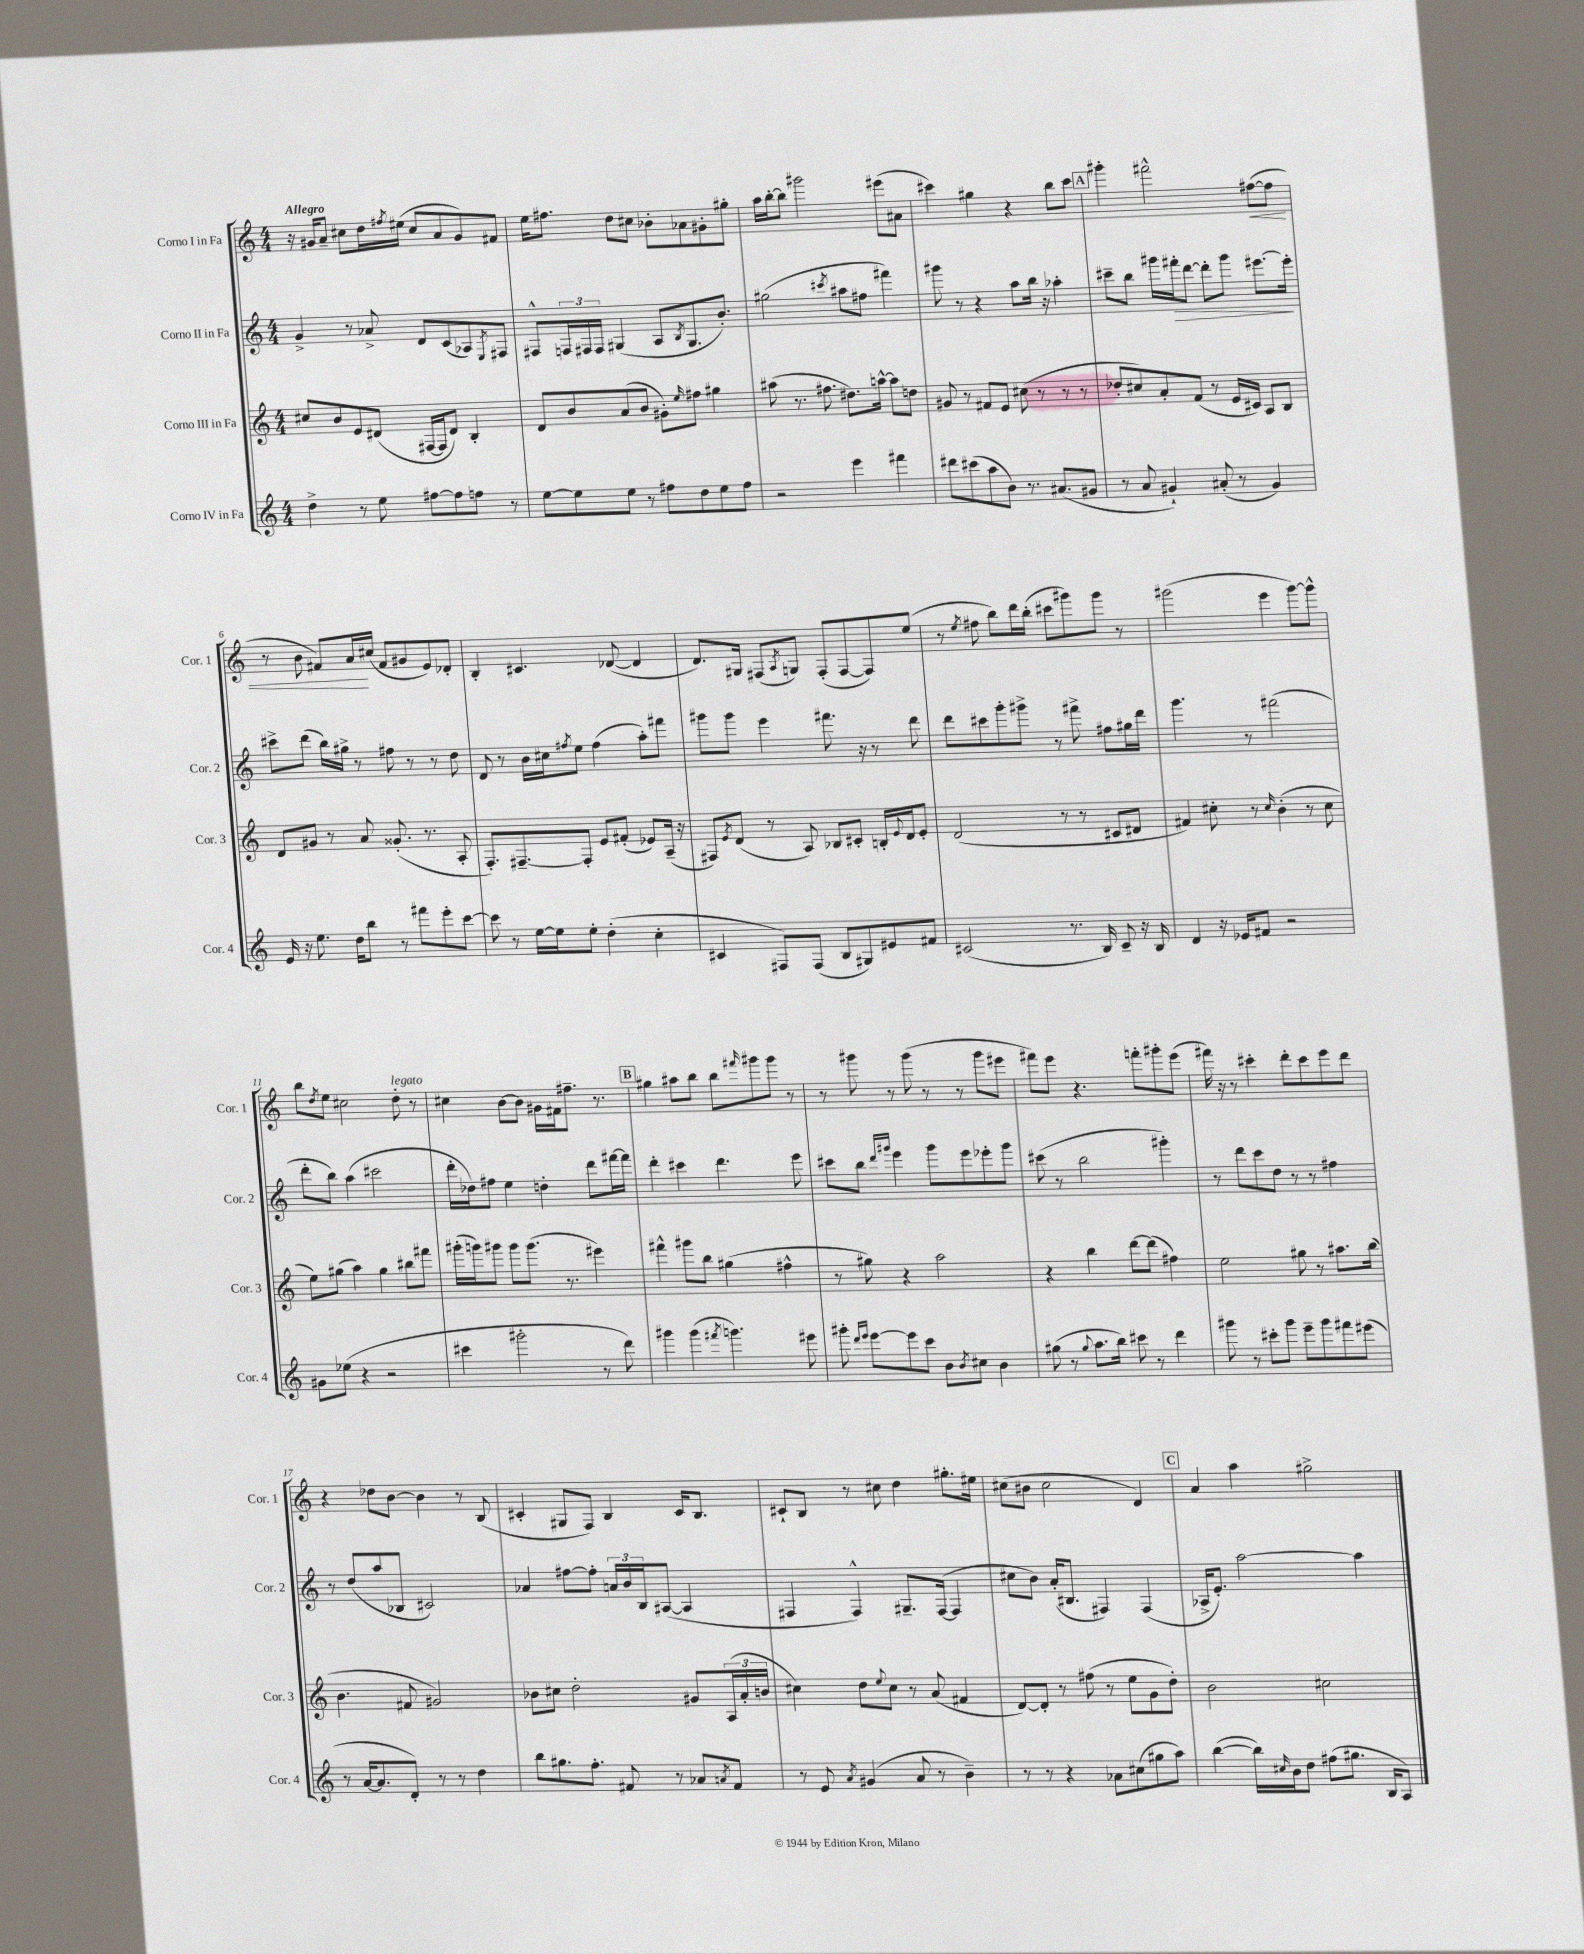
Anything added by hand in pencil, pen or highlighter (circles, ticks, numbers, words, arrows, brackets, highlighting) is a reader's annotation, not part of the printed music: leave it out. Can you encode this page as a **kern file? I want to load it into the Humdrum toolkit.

**kern	**kern	**kern	**kern
*staff4	*staff3	*staff2	*staff1
*clefG2	*clefG2	*clefG2	*clefG2
*k[]	*k[]	*k[]	*k[]
*M4/4	*M4/4	*M4/4	*M4/4
4dd^\	8cc#/L	4g^/	16r
.	.	.	16g#/LK
.	8b/	.	8a~/J
8r	8e/	8r	8cc#\L
8ee\	(8d#/J	8a-^/	16dd\L
.	.	.	8qff#/
.	.	.	(16ee#\JJ
[8ff#\L	[16F#/LL	8d/L	8cc#/L
.	16F#/]J	.	.
8ff#\]	8d#/J)	(8c/	8a/
8ff\J	4B'/	8A-/)	8g#/)
.	.	8qE/	.
8r	.	8F#/J	8f#/J
=	=	=	=
[8ee\L	8d/L	8F#^^/L	16ee\LK
.	.	.	8.ff#\J
8ee\]	8b/	24F/L	.
.	.	24F#/	.
.	.	24F#/JJ	.
8ee\J	(8a/	(4G#/	8dd\L
8r	8b/J	.	8cc#\J
8ff#\L	8g#'\L)	8A/L	8b-'\L
.	16qqee/	8qB/	.
8dd\	8ff#\J	8.G#/	8a-\
8ee\	4gg#\	.	8g#'\
.	.	8.b'/J)	.
8ff#\J	.	.	8gg#'\J
=	=	=	=
2r	(8aa#\	(2gg#\	16aa\LL
.	.	.	[16bb'\J
.	8.r	.	8bb\]J
.	.	.	2ggg#\
.	8.ff#\	.	.
.	.	8qccc#/	.
4eee\	8.dd#\L)	8aa#\L	.
.	.	8ff#\J	.
.	[16aa^^\Jk	.	.
4fff#\	8aa\]L	4fff#\)	(8eee#\L
.	8dd\J	.	8a#\J
=	=	=	=
8ddd#\L	8g#/	8ggg#\	4ccc#\)
(8ccc#\	8r	8r	.
8aa\	8f#/L	4r	4gg#\
8b\J)	8e/J	.	.
8.r	(8cc#\	8aa\L	4r
.	8r	16bb\Jk	.
(8.a#/L	.	16r	.
.	8r	4aa-'\	8bb\L
8g#/J	8r	.	8ccc#\J
=	=	=	=
8r	8dd-'/L	8ccc#~\L	4ggg#'\
8a/	8cc#/)	8bb\J	.
4g#`/)	8a'/	16ggg#\LL	2fff#^^\
.	.	16fff#'\J	.
.	(8f/J	[8ddd\J	.
(8a#'/	8r	8ddd'\]L	.
8r	16e/LL	8ggg#\J	.
.	16c#/JJ)	.	.
4g#/)	8A/L	[8.eee#\L	([8ff#\L
.	8B/J	.	8ff#\]J
.	.	16eee#'\]Jk	.
=	=	=	=
16e/	8d/L	8ccc#^\L	8r
16r	.	.	.
8.ee\	8g#/J	(8ddd\J	8b\
.	8r	16bb\LL)	8f#/L)
16dd\LK	.	16gg#^\JJ	.
8bb\J	8a/	8r	16a/L
.	.	.	(16cc#/JJ
8r	(8.g##'/	8ff#\	8f#/L
8fff#\L	.	8r	8g#/
.	8.r	.	.
8eee'\	.	8r	8e/)
[8ccc\J	8A'/	8dd\	8d-'/J
=	=	=	=
8ccc\]	8.F'/L)	8d/	4B'/
8r	.	8r	.
.	[8.F#~/	.	.
[16ee\LL	.	16b\LL	4.c#/
16ee\]J	.	16cc#\J	.
.	.	8qff#/	.
8ee'\J	8F#'/]J	8ee\J	.
(4dd'\	8e/L	(4ff#\	.
.	(8f#'/J	.	([8d-/
4cc'\	8e-/L)	8aa'\L)	4d-/]
.	(16A~/Jk	8fff#\J	.
.	16r	.	.
=	=	=	=
4c#/	8F#/L)	8ggg#\L	8.d/L)
.	8qe/	.	.
.	(8d/J	8ggg#\J	.
.	.	.	16G#/Jk
8F#/L)	8r	4eee\	(8F#/L
.	.	.	8qA/
(8F#/J	8A/)	.	8G/J)
8B/L	8B-/L	8.fff#\	(8F#'/L
8G#/)	8c#'/J	.	[8F#/
.	.	16r	.
8e#/	16B'/LL	8r	8F#/])
.	8qqe/	.	.
.	16d/J	.	.
8f#/J	8e'/J	8ddd\	(8ee/J
=	=	=	=
(2c#/	(2d/	8ddd\L	8r
.	.	.	8qee/
.	.	8ccc#\	8ff#\
.	.	8ggg'\	8bb\L)
.	.	8ggg#^\J	16ddd\L
.	.	.	(16bb'\JJ
8.r	8r	8r	8ccc#\L
.	8r	8fff#^\	8ggg#\)
16B/)	.	.	.
8c#~/	8c#/L	8ff#\L	8ggg#\J
16r	8d#/J	16gg#\L	8r
16B/	.	16ddd\JJ	.
=	=	=	=
4d/	4f#/)	4.ggg\	(2ggg#\
16r	8cc#'\	.	.
16e-/LK	.	.	.
8f#/J	8r	8r	.
.	16qqcc#/	.	.
2r	(4b'\	(2fff#\	4eee\
.	8r	.	[8ggg#\L)
.	8cc#\	.	8ggg#^^\]J
=	=	=	=
8g#\L	8ee\L)	8ddd'\L	8bb\L
.	.	.	8qdd/
(8ee-\J	(8gg#\J	8bb\J)	8ee\J
4r	4aa\)	(4aa\	2cc#\
2r	4gg#\	2ccc#\	.
.	8bb#\L	.	8dd'\
.	8fff#\J	.	8r
=	=	=	=
4ccc#\	(16ggg#'\LL	16ddd'\LL	4cc#\
.	16ggg\J)	16dd-\J)	.
.	8ggg#\J	8ff#\J	.
2ggg#'\	8ggg#\L	4ee\	[8b\L
.	(8.ggg#\J	.	8b\]J
.	.	4dd'\	16g#\LL
.	8.r	.	16f#\J
.	.	.	8.ff#~\J
8r	4eee#\)	8ddd\L	.
.	.	.	8.r
8ddd\)	.	[16fff#\L	.
.	.	16fff#\]JJ	.
=	=	=	=
4ggg#\	4fff#^^\	4ddd'\	4gg#\
(4ggg#\	8ggg#\L	4ccc#\	8aa#\L
.	8bb\J	.	8bb\J
8qfff#/	.	.	.
4.ggg\)	(4gg#\	4.ddd\	8bb\L
.	.	.	16qqfff#/
.	.	.	8ggg#\
.	4ff#^^\	.	8ggg#\J
8eee#\	.	8eee\	8r
=	=	=	=
8ggg#'\	8r	8ccc#\L	8r
16qqddd/LL	.	.	.
16qqeee/JJ	.	.	.
[8eee\L	8gg#\)	8bb\J	8ggg#\
.	.	16qqddd/LL	.
.	.	16qqggg#/JJ	.
8eee\]	4r	4eee\	8r
8ccc\J	.	.	(8ggg#\
8b\L	2aa\	8ggg#\L	8r
8qb/	.	.	.
8cc#\J	.	8eee\	8r
4b\	.	8eee-'\	8ggg#\L
.	.	8ggg#\J	8eee#\J
=	=	=	=
(8gg#\	4r	(8ccc#\	8fff#\L)
8r	.	8r	8eee\J
8qqgg#/	.	.	.
8.aa\L	4bb\	2bb\	4.r
16bb\Jk)	.	.	.
8ccc#\	[8ddd\L	.	.
8r	(8ddd\]J	.	8fff'\L
4ddd\	4ff#\)	4ggg#'\)	8ggg#'\
.	.	.	(8eee\J
=	=	=	=
8ggg#\	2ee\	8r	16fff#\)
.	.	.	16r
8r	.	8ddd\L	8r
8ccc#'\L	.	8ccc\	4ccc#'\
8ggg#\J	.	8dd\J	.
8eee~\L	8gg#\	8r	8ddd'\L
8ggg#\	8r	8r	8ccc#\
8fff#\	8.aa#\L	4ff#\	8eee\
(8eee#\J	.	.	8ddd\J
.	(16bb\Jk	.	.
=	=	=	=
8r	4.b\	8r	4r
[16a/LK	.	(8dd/L	.
8.a/]	.	.	.
.	.	8aa/	8dd-\L
8d'/J)	8f#/	8B-/J	[8b\J
8r	2g#/)	2c#/)	4b\]
8r	.	.	.
4dd\	.	.	8r
.	.	.	(8B/
=	=	=	=
8bb\L	8b-\L	4a-/	4c#'/
8.gg#\	8cc#\J	.	.
.	2dd'\	[8ff#\L	8G#/L
8.ff'\J	.	.	.
.	.	8ff#'\]J	8F/J)
8f#/	.	24a/LL	4B/
.	.	24b/	.
.	.	24B/J	.
8r	.	([8A#/J	.
8a-/L	8g#/L	4A#/]	16c#/LK
.	.	.	8.B/J
8qa/	.	.	.
8f#/J	(24A/L	.	.
.	24a'/	.	.
.	24b/JJ	.	.
=	=	=	=
8r	4cc#\)	4F#/	8c#`/L
8e/	.	.	8B/J
8qa/	.	.	.
(4g#/	8dd\L	4F#^^/)	8r
.	8qqee/	.	.
.	8cc#\J	.	8cc#\
8a/	8r	8.G#~/L	4dd\
8r	(8a/	.	.
.	.	([16F#/Jk	.
4b~\)	4f#/	4F#/]	8.gg#'\L
.	.	.	16ee#\Jk
=	=	=	=
8r	[8d/L)	8cc#\L	(8cc#\L
8r	8d'/]J	8b\J)	8b#\J
4r	8r	(16a'/LK	2cc#\
.	.	8.B#/J	.
.	(8ff#\	.	.
8a-\L	8r	4F#/)	.
(8cc#\	8ee\L	.	.
8gg#\	8g\	(4F#/	4d/)
8aa\J)	8dd'\J)	.	.
=	=	=	=
([4bb\	2b\	16A-^/LK	4a/
.	.	8.e'/J)	.
16bb\]LL)	.	[2aa\	4aa\
16qqcc#/	.	.	.
16b\J	.	.	.
8dd\J	.	.	.
(8ff#\L	2cc#\	.	2gg#^\
8.gg#\J	.	.	.
.	.	4aa\]	.
16B/LK	.	.	.
8A/J)	.	.	.
==	==	==	==
*-	*-	*-	*-
